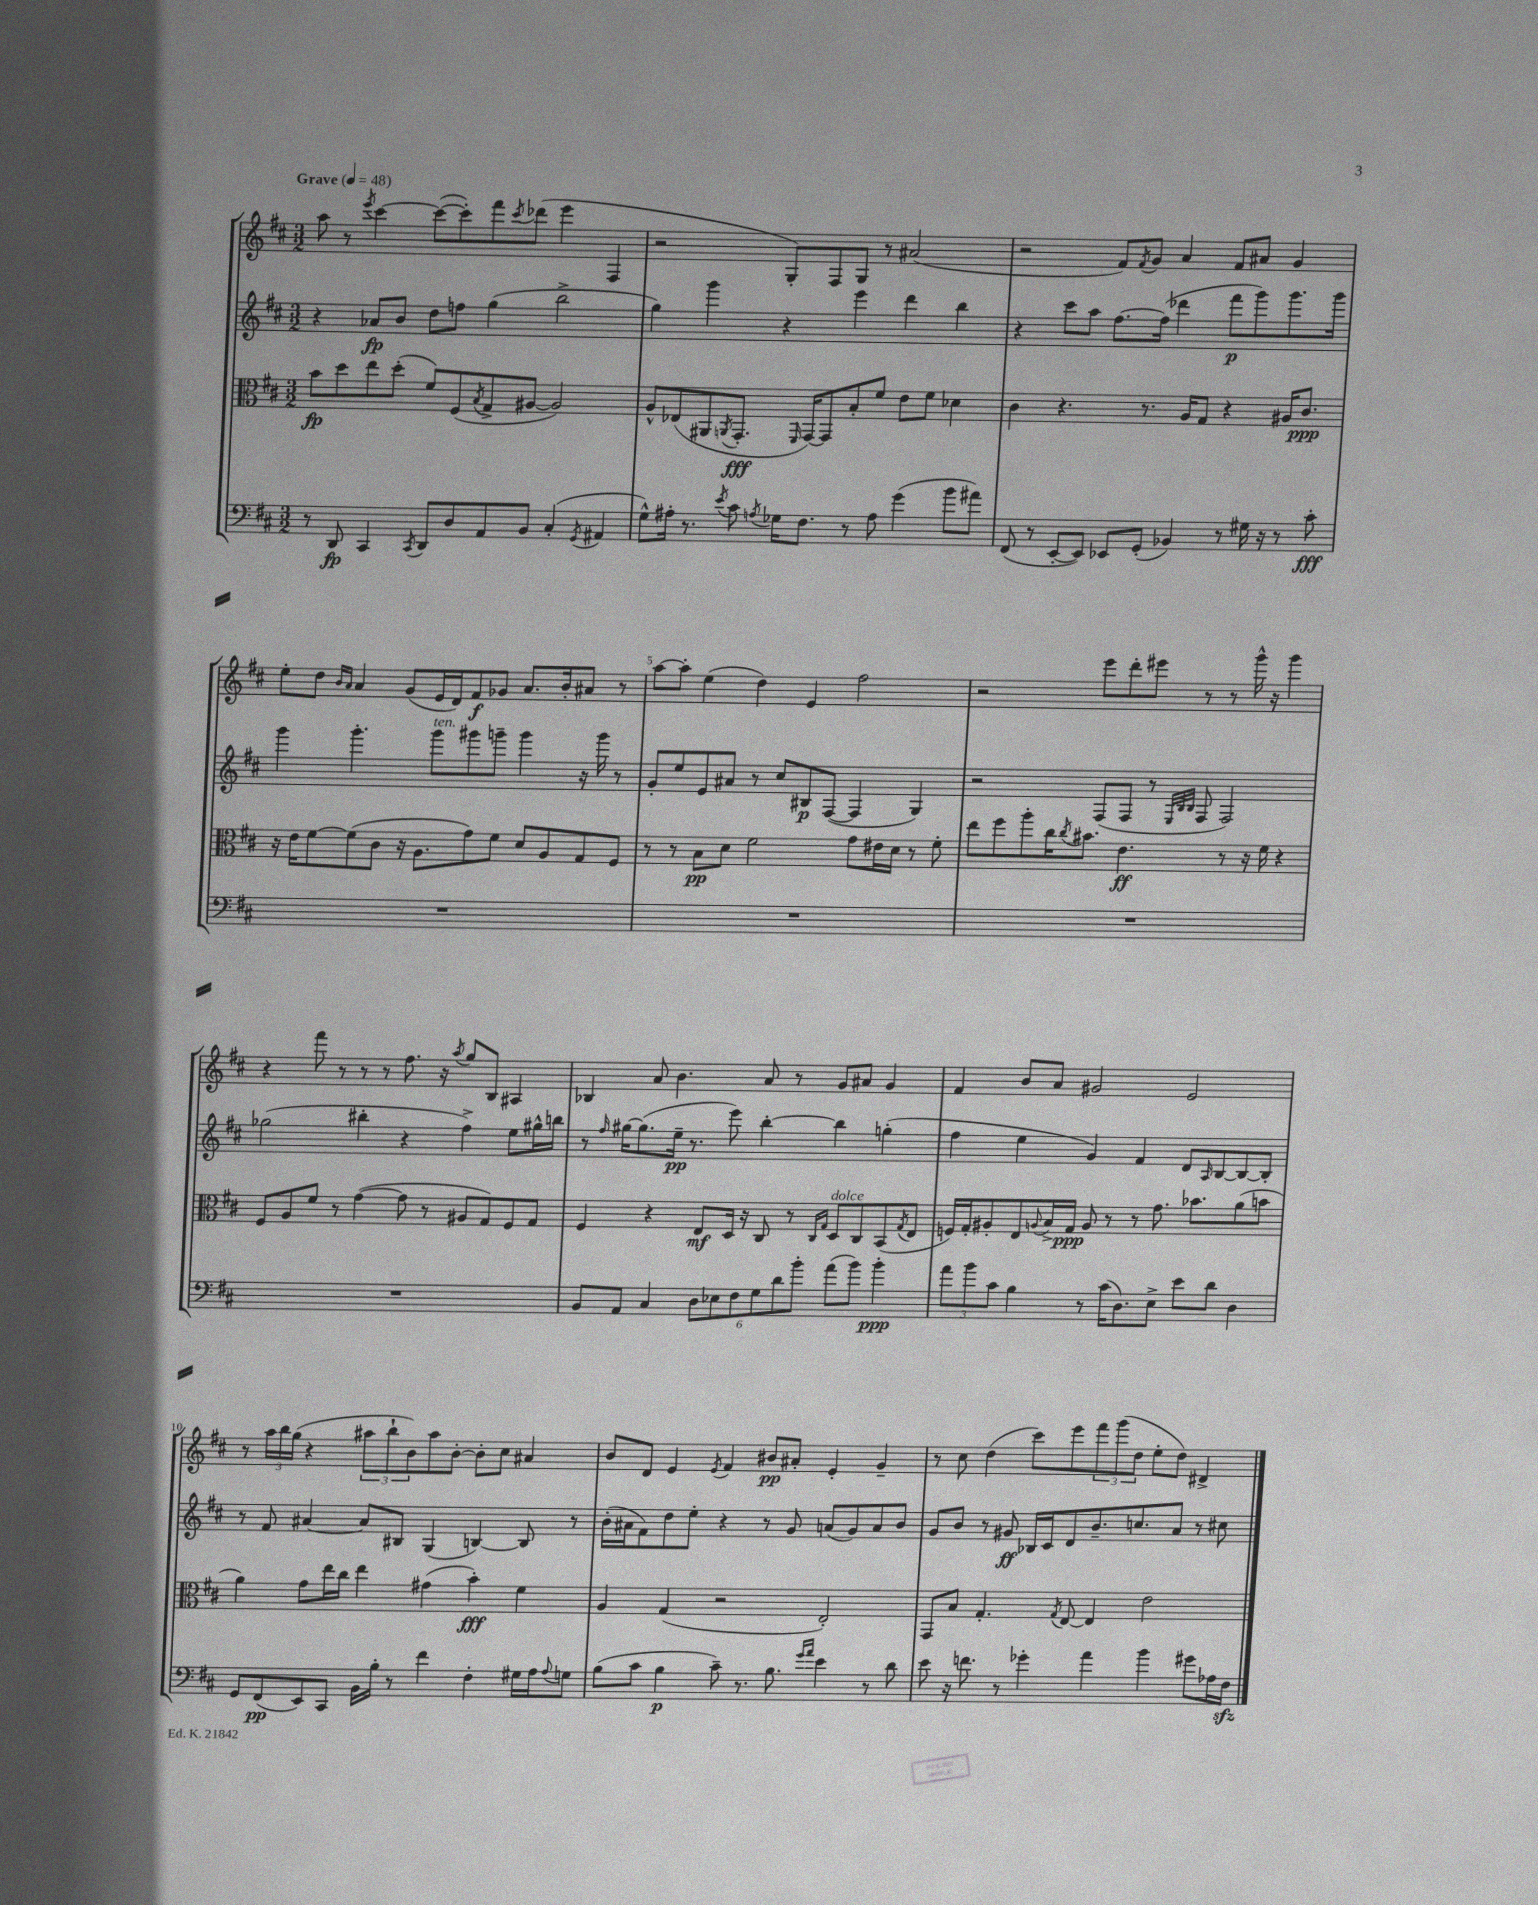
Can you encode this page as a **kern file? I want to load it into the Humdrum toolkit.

**kern	**dynam	**kern	**dynam	**kern	**dynam	**kern	**dynam
*part4	*part4	*part3	*part3	*part2	*part2	*part1	*part1
*staff4	*staff4	*staff3	*staff3	*staff2	*staff2	*staff1	*staff1
*clefF4	*	*clefC3	*	*clefG2	*	*clefG2	*
*k[f#c#]	*	*k[f#c#]	*	*k[f#c#]	*	*k[f#c#]	*
*M3/2	*	*M3/2	*	*M3/2	*	*M3/2	*
*MM48	*	*MM48	*	*MM48	*	*MM48	*
=1	=1	=1	=1	=1	=1	=1	=1
!	!	!	!	!	!	!LO:TX:a:B:t=Grave	!
8r	.	8b\L	fp	4r	.	8aa\	.
8DD/	fp	8dd\	.	.	.	8r	.
.	.	.	.	.	.	8qeee/	.
4CC#/	.	8ee\	.	8a-X/L	fp	[4ccc#\	.
.	.	(8dd'\J	.	8b/J	.	.	.
8qCC#/	.	.	.	.	.	.	.
8DD/L	.	8f#/L)	.	8dd\L	.	(8ccc#\L_	.
8D/	.	(8F#/	.	8ffn\J	.	8ccc#'\])	.
.	.	8qB/	.	.	.	.	.
8AA/	.	8G^/	.	(4gg\	.	8fff#\	.
.	.	.	.	.	.	8qccc#/	.
8BB/J	.	[8A#X/J	.	.	.	(8ddd-X\J	.
(4C#'/	.	2A#/])	.	2bb^\	.	4eee\	.
8qGG/	.	.	.	.	.	.	.
4AA#X/	.	.	.	.	.	4F#/	.
=2	=2	=2	=2	=2	=2	=2	=2
8G^^\L)	.	8A^^/L	.	4gg\)	.	2r	.
16A#X'\Jk	.	(8E-X/	.	.	.	.	.
8.r	.	.	.	.	.	.	.
.	.	8AA#X/	.	4ggg\	.	.	.
8qe/	.	8qAAn/	.	.	.	.	.
8c#\	.	8.GG'/J	fff	.	.	.	.
8qAn/	.	.	.	.	.	.	.
16G-X\KL	.	.	.	4r	.	8G'/L)	.
.	.	16qqFF#/	.	.	.	.	.
8.F#\J	.	[16GG/KL)	.	.	.	.	.
.	.	8GG/]	.	.	.	8F#/	.
8r	.	8B'/	.	4eee\	.	8G/J	.
8A\	.	8f#/J	.	.	.	8r	.
(4g\	.	8e\L	.	4ddd\	.	(2a#X/	.
.	.	8f#\J	.	.	.	.	.
8b\L	.	4d-X\	.	4bb\	.	.	.
8a#X\J)	.	.	.	.	.	.	.
=3	=3	=3	=3	=3	=3	=3	=3
(8FF#/	.	4c#\	.	4r	.	2r	.
8r	.	.	.	.	.	.	.
[8EE'/L	.	4.r	.	8ccc#\L	.	.	.
8EE/J])	.	.	.	8aa\J	.	.	.
8EE-X/L	.	.	.	[8.ff#\L	.	8f#/L)	.
.	.	.	.	.	.	8qf#/	.
(8GG'/J	.	8.r	.	.	.	8g/J	.
.	.	.	.	(16ff#\Jk]	.	.	.
4BB-X/)	.	.	.	4ddd-X\	.	4a/	.
.	.	16A/KL	.	.	.	.	.
.	.	8G/J	.	.	.	.	.
8r	.	4r	.	8fff#\L	p	8f#/L	.
16G#X\	.	.	.	8ggg\)	.	8a#X/J	.
16r	.	.	.	.	.	.	.
8r	.	16A#X/KL	.	8.ggg\	.	4g/	.
.	.	8.c#/J	ppp	.	.	.	.
8c#'\	fff	.	.	.	.	.	.
.	.	.	.	16ggg\Jk	.	.	.
!!LO:LB:g=z
=4	=4	=4	=4	=4	=4	=4	=4
1.r	.	16r	.	4ggg\	.	8ee'\L	.
.	.	16e\KL	.	.	.	.	.
.	.	[8f#\	.	.	.	8dd\J	.
.	.	.	.	.	.	16qqb/LL	.
.	.	.	.	.	.	16qqa/JJ	.
.	.	(8f#\]	.	4.ggg'\	.	4a/	.
.	.	8c#\J	.	.	.	.	.
.	.	16r	.	.	.	(8g/L	.
.	.	8.A\L	.	.	.	.	.
!	!	!	!	!LO:TX:a:i:t=ten.	!	!	!
.	.	.	.	8ggg\L	.	16e/L	.
.	.	.	.	.	.	16d/J)	.
.	.	8g\)	.	8ggg#X\	.	8f#/	f
.	.	8f#\J	.	8gggn~\J	.	8g-X/J	.
.	.	8d/L	.	4ggg\	.	8.a/L	.
.	.	8A/	.	.	.	.	.
.	.	.	.	.	.	16b'/k	.
.	.	8G/	.	16r	.	8a#X/J	.
.	.	.	.	16ggg\	.	.	.
.	.	8F#/J	.	8r	.	8r	.
=5	=5	=5	=5	=5	=5	=5	=5
1.r	.	8r	.	8g'/L	.	[8aa\L	.
.	.	8r	.	8ee/	.	8aa'\J]	.
.	.	8B\L	pp	8e/	.	(4ee\	.
.	.	8d\J	.	8a#X/J	.	.	.
.	.	2f#\	.	8r	.	4dd\)	.
.	.	.	.	8cc#/L	.	.	.
.	.	.	.	8B#X/	p	4e/	.
.	.	.	.	([8F#/J	.	.	.
.	.	8g\L	.	4F#/]	.	2ff#\	.
.	.	16e#X\L	.	.	.	.	.
.	.	16d\JJ	.	.	.	.	.
.	.	8r	.	4G/)	.	.	.
.	.	8f#'\	.	.	.	.	.
=6	=6	=6	=6	=6	=6	=6	=6
1.r	.	8ee\L	.	2r	.	2r	.
.	.	8ff#\	.	.	.	.	.
.	.	8aa'\	.	.	.	.	.
.	.	16cc#\K	.	.	.	.	.
.	.	8qcc#/	.	.	.	.	.
.	.	8.b#X\J	.	.	.	.	.
.	.	.	.	(8F#/L	.	8eee\L	.
.	.	4.e\	ff	8F#/J	.	8ddd'\	.
.	.	.	.	8r	.	8eee#X\J	.
.	.	.	.	32qqE/LLL	.	.	.
.	.	.	.	32qqB/	.	.	.
.	.	.	.	32qqB/JJJ	.	.	.
.	.	.	.	8F#/	.	8r	.
.	.	8r	.	2F#/)	.	8r	.
.	.	16r	.	.	.	16ggg^^\	.
.	.	16f#\	.	.	.	16r	.
.	.	4r	.	.	.	4ggg\	.
!!LO:LB:g=z
=7	=7	=7	=7	=7	=7	=7	=7
1.r	.	8F#/L	.	(2gg-X\	.	4r	.
.	.	8A/	.	.	.	.	.
.	.	8f#/J	.	.	.	8fff#\	.
.	.	8r	.	.	.	8r	.
.	.	([4g\	.	4bb#X'\	.	8r	.
.	.	.	.	.	.	8r	.
.	.	8g\]	.	4r	.	8.ff#\	.
.	.	8r	.	.	.	.	.
.	.	.	.	.	.	16r	.
.	.	.	.	.	.	8qaa/	.
.	.	8A#X/L	.	4ff#^\)	.	8gg/L	.
.	.	8G/)	.	.	.	8B/J	.
.	.	8F#/	.	8ee\L	.	4A#X/	.
.	.	8G/J	.	16gg#X^^\L	.	.	.
.	.	.	.	16bbn\JJ	.	.	.
=8	=8	=8	=8	=8	=8	=8	=8
8BB/L	.	4F#/	.	8r	.	4B-X/	.
.	.	.	.	16qqff#/	.	.	.
8AA/J	.	.	.	[16gg#X\KL	.	.	.
.	.	.	.	(8.gg#\]	.	.	.
4C#/	.	4r	.	.	.	8a/	.
.	.	.	.	16ee~\Jk	pp	4.b\	.
.	.	.	.	8.r	.	.	.
12D\L	.	8E/L	mf	.	.	.	.
12E-X\	.	.	.	.	.	.	.
.	.	16D/Jk	.	8eee\)	.	.	.
12F#\	.	.	.	.	.	.	.
.	.	16r	.	.	.	.	.
12G\	.	8C#/	.	[4bb'\	.	8a/	.
12d\	.	.	.	.	.	.	.
.	.	8r	.	.	.	8r	.
12b'\J	.	.	.	.	.	.	.
.	.	16qqC#/LL	.	.	.	.	.
.	.	16qqG/JJ	.	.	.	.	.
!	!	!LO:TX:a:i:t=dolce	!	!	!	!	!
(8a\L	.	8D/L	.	4bb\]	.	8g/L	.
8b\J)	.	8C#/	.	.	.	8a#X/J	.
4b'\	ppp	(8BB/	.	(4ggn'\	.	4g/	.
.	.	8qG/	.	.	.	.	.
.	.	8E/J	.	.	.	.	.
=9	=9	=9	=9	=9	=9	=9	=9
12a\L	.	16Fn/LL)	.	4ff#\	.	4f#/	.
.	.	16G'/J	.	.	.	.	.
12b\	.	.	.	.	.	.	.
.	.	8A#X'/	.	.	.	.	.
12c#\J	.	.	.	.	.	.	.
4B\	.	8E/	.	4ee\	.	8b/L	.
.	.	8qqAn/	.	.	.	.	.
.	.	16B^/L	.	.	.	8a/J	.
.	.	16G/JJ	ppp	.	.	.	.
8r	.	8A/	.	4g/)	.	2g#X/	.
(16c#\KL	.	8r	.	.	.	.	.
8.D\)	.	.	.	.	.	.	.
.	.	8r	.	4f#/	.	.	.
8E^\J	.	8.g\	.	.	.	.	.
8e\L	.	.	.	8d/L	.	2e/	.
.	.	8.b-X\L	.	.	.	.	.
.	.	.	.	16qqA/	.	.	.
8d\J	.	.	.	[8B/	.	.	.
4D\	.	(8a\	.	8B/_	.	.	.
.	.	8bn\J	.	8B'/J]	.	.	.
!!LO:LB:g=z
=10	=10	=10	=10	=10	=10	=10	=10
8GG/L	.	4a\)	.	8r	.	8r	.
(8FF#/	pp	.	.	8f#/	.	24aa\LL	.
.	.	.	.	.	.	24bb\	.
.	.	.	.	.	.	(24gg\JJ	.
8EE/)	.	8g\L	.	[4a#X/	.	4r	.
8CC#/J	.	16ee\L	.	.	.	.	.
.	.	16cc#\JJ	.	.	.	.	.
16BB\LL	.	4ee\	.	8a#/L]	.	12aa#X\L	.
16B'\JJ	.	.	.	.	.	.	.
.	.	.	.	.	.	12bb`\	.
8r	.	.	.	8B#X/J	.	.	.
.	.	.	.	.	.	12b\)	.
4f#\	.	(4g#X\	.	(4G/	.	8aa#\	.
.	.	.	.	.	.	[8b'\J	.
4F#'\	.	4b'\)	fff	[4Bn/)	.	8b'\L]	.
.	.	.	.	.	.	8cc#\J	.
16G#X\LL	.	4f#\	.	8B/]	.	4a#X/	.
16A\J	.	.	.	.	.	.	.
8qqA/	.	.	.	.	.	.	.
8Gn\J	.	.	.	8r	.	.	.
=11	=11	=11	=11	=11	=11	=11	=11
(8B\L	.	4A/	.	(16b'\LL	.	8b/L	.
.	.	.	.	16a#X\J	.	.	.
8c#\J	.	.	.	8f#\)	.	8d/J	.
4B\	p	(4G/	.	8dd\	.	4e/	.
.	.	.	.	8ee'\J	.	.	.
.	.	.	.	.	.	8qe/	.
8c#~\)	.	2r	.	4r	.	4f#/	.
8.r	.	.	.	.	.	.	.
.	.	.	.	8r	.	8b#X/L	pp
8.B\	.	.	.	.	.	.	.
.	.	.	.	8g/	.	8a#X'/J	.
16qqg/LL	.	.	.	.	.	.	.
16qqa/JJ	.	.	.	.	.	.	.
4e\	.	2E'/)	.	(8an/L	.	4e'/	.
.	.	.	.	8g/)	.	.	.
8r	.	.	.	8a/	.	4g~/	.
8d\	.	.	.	8b/J	.	.	.
=12	=12	=12	=12	=12	=12	=12	=12
8e\	.	8GG/L	.	8g/L	.	8r	.
16r	.	8B/J	.	8b/J	.	8cc#\	.
8.fn\	.	.	.	.	.	.	.
.	.	4.G'/	.	8r	.	(4dd\	.
8r	.	.	.	8g#X/	ff	.	.
4g-X'\	.	.	.	16B-X/LL	.	8ccc#\L)	.
.	.	.	.	16c#/J	.	.	.
.	.	8qG/	.	.	.	.	.
.	.	[8E/	.	8d/	.	8eee\	.
4a\	.	4E/]	.	8.b~/	.	12fff#\	.
.	.	.	.	.	.	(12ggg\	.
.	.	.	.	.	.	12dd\J	.
.	.	.	.	8.ccn/	.	.	.
4b\	.	2e\	.	.	.	8ee'\L	.
.	.	.	.	8a/J	.	8dd\J)	.
8g#X\L	.	.	.	8r	.	4d#X^/	.
16A-X\L	.	.	.	8cc#X\	.	.	.
16F#zz\JJ	.	.	.	.	.	.	.
==	==	==	==	==	==	==	==
*-	*-	*-	*-	*-	*-	*-	*-
